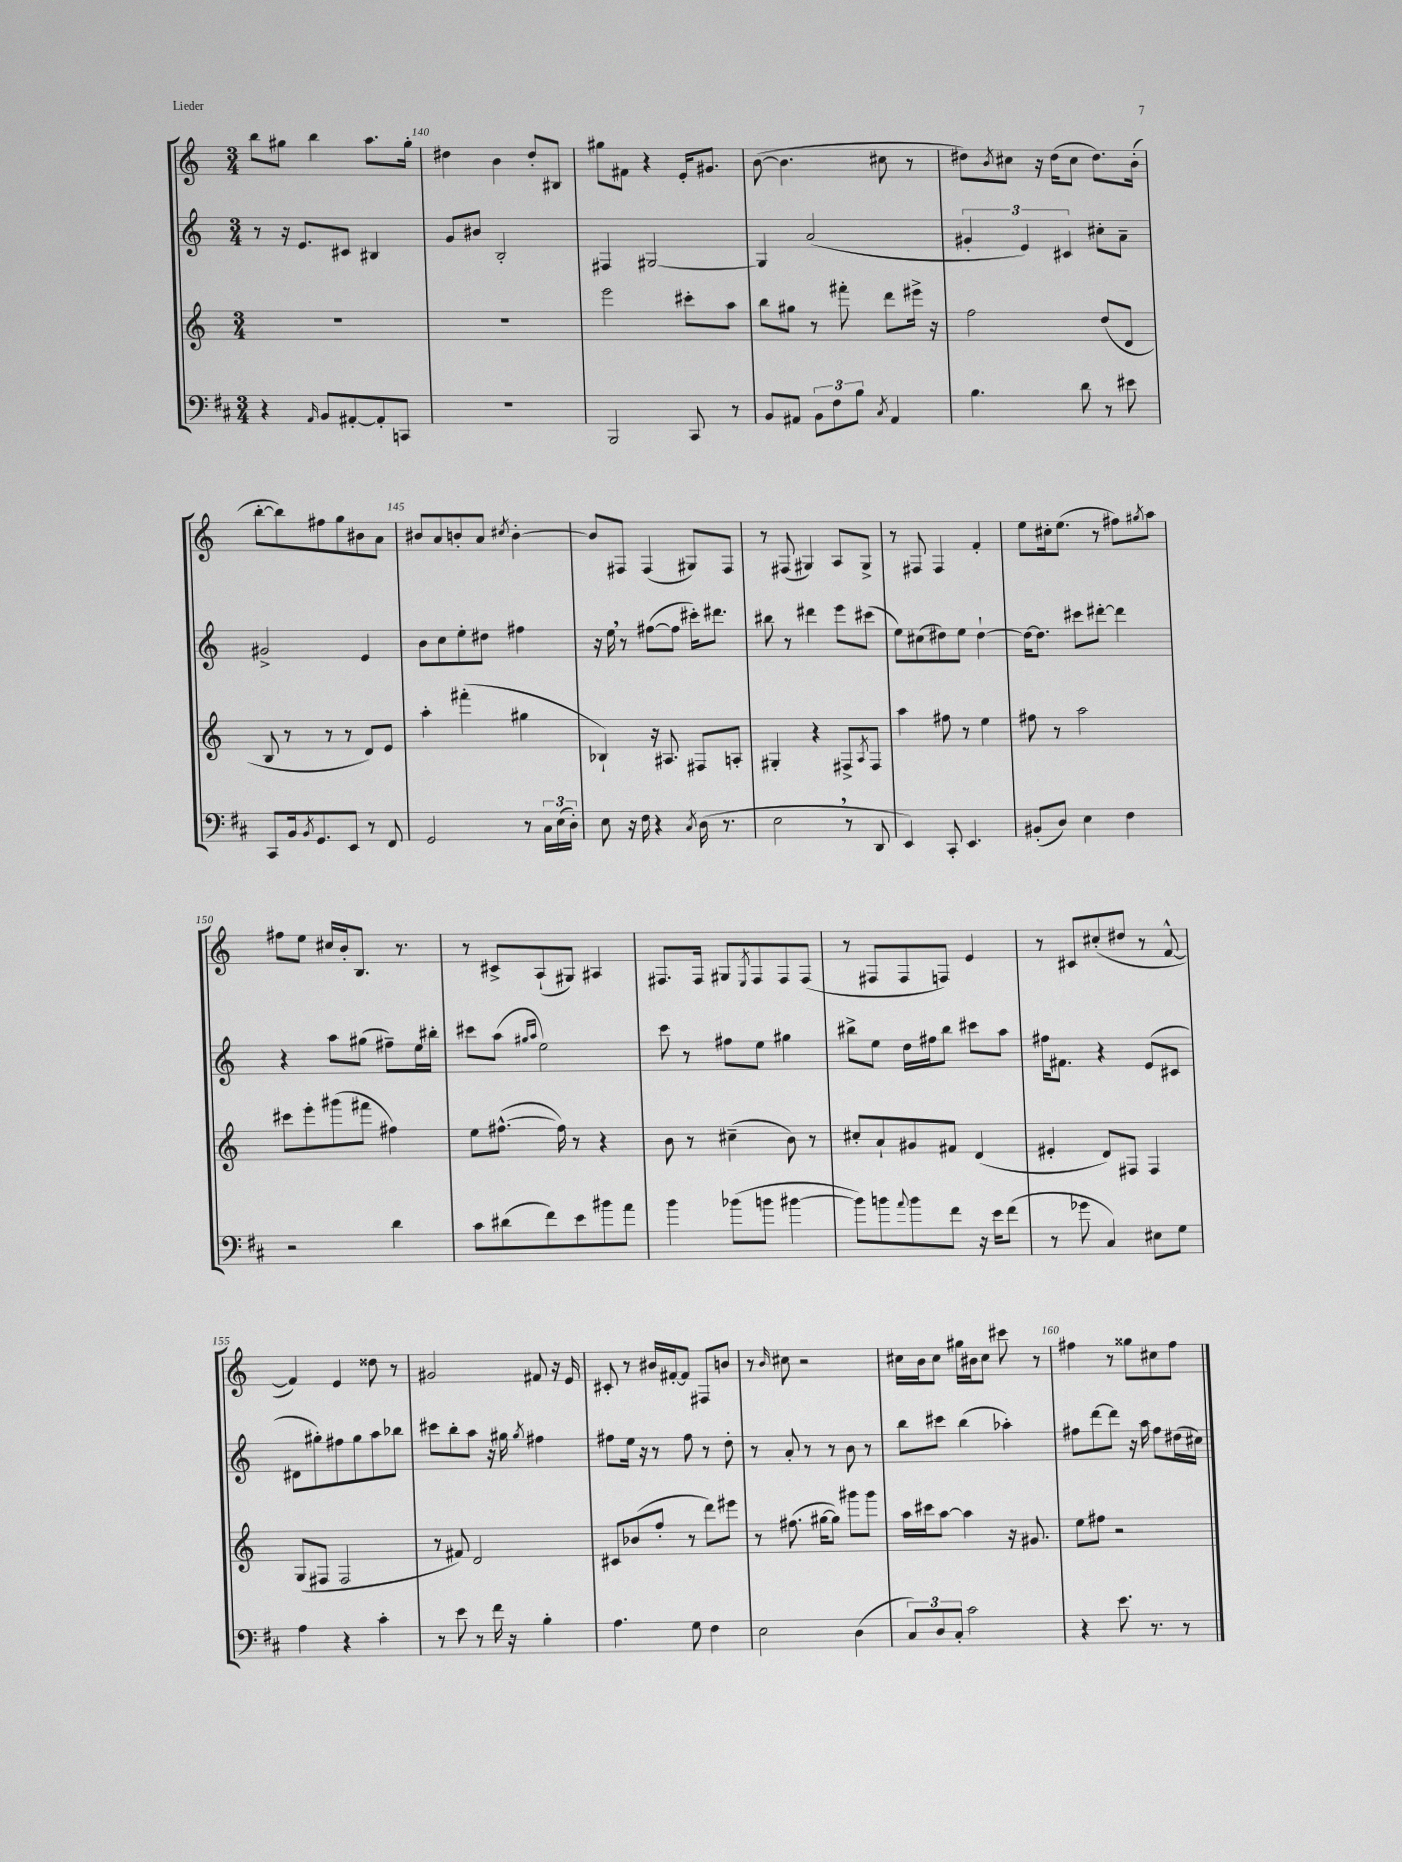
<<
\new StaffGroup <<
\new Staff = "s0" {
    \clef treble \key c \major \numericTimeSignature \time 3/4
    b''8 gis''8 b''4 a''8. gis''16-. |
    dis''4 b'4 dis''8-. bis8 |
    gis''8 fis'8 r4 e'16-. gis'8. |
    b'8~( b'4. cis''8 r8 |
    dis''8) \acciaccatura { b'8 } cis''8 r16 dis''16( cis''8 dis''8.) b'16-.( |
    b''8~-. b''8) fis''8 g''8 bis'8 a'8 |
    bis'8 a'8 b'8-. a'8 \acciaccatura { cis''8 } b'4~-. |
    b'8 fis8 fis4( gis8) fis8 |
    r8 fis8( gis4) a8 gis8-> |
    r8 fis8 fis4 f'4-. |
    e''8 cis''16-. e''8.( r8 fis''8) \acciaccatura { gis''8 } a''8 |
    fis''8 e''8 cis''16 b'16-. b8. r8. |
    r8 cis'8-> a8-!( gis8) ais4 |
    fis8. fis16 gis8 \acciaccatura { e8 } fis8 fis8 fis8( |
    r8 fis8 fis8 f8) e'4 |
    r8 cis'8 cis''8-.( dis''8 r8 f'8~-^ |
    f'4) e'4 disis''8 r8 |
    gis'2 fis'8 r16 e'16 |
    cis'8-. r8 bis'16 fis'16~-. fis'8 fis8 b'8 |
    r8 \grace { b'16 } cis''8 r2 |
    cis''16 b'16 cis''8 gis''16 bis'16 cis''8 cis'''8 r8 |
    fis''4 r8 gisis''8 cis''8 fis''8 \bar "|." |
}
\new Staff = "s1" {
    \clef treble \key c \major \numericTimeSignature \time 3/4
    r8 r16 e'8. cis'8 bis4 |
    g'8 bis'8 b2-. |
    fis4 gis2~ |
    gis4 a'2( |
    \tuplet 3/2 { gis'4-. e'4) cis'4 } cis''8-. a'8-- |
    gis'2-> e'4 |
    b'8 c''8 e''8-. dis''8 fis''4 |
    r16 e''16 \breathe r8 fis''8~( fis''8 cis'''16-.) dis'''8. |
    bis''8 r8 dis'''4 e'''8 cis'''8( |
    e''8) cis''8( dis''8) e''8 dis''4~-! |
    dis''16~ dis''8. cis'''8 dis'''8~-. dis'''4 |
    r4 a''8 gis''8( fis''8--) e''16 bis''16-. |
    cis'''8 a''8( \grace { gis''16 a''16 } e''2) |
    c'''8 r8 fis''8 e''8 gis''4 |
    bis''8-> e''8 d''16 fis''16 bis''8 cis'''8 a''8 |
    fis''16 fis'8. r4 e'8( cis'8 |
    dis'8 gis''8-.) fis''8 gis''8 a''8 bes''8 |
    cis'''8 b''8-. a''8 r16 gis''16 \acciaccatura { gis''8 } fis''4 |
    fis''8 e''16 r16 r8 fis''8 r8 d''8-. |
    r8 a'8-. r8 r8 b'8 r8 |
    b''8 cis'''8 b''4( aes''4-.) |
    fis''8 d'''8~ d'''8 r16 a''16 fis''8 dis''16( cis''16) \bar "|." |
}
\new Staff = "s2" {
    \clef treble \key c \major \numericTimeSignature \time 3/4
    R2. |
    R2. |
    e'''2 cis'''8-. a''8 |
    b''8 gis''8 r8 fis'''8-. d'''8 eis'''16-> r16 |
    f''2 d''8( d'8 |
    b8 r8 r8 r8 d'8) e'8 |
    a''4-. fis'''4-.( gis''4 |
    bes4-!) r16 ais8. fis8 a8-. |
    gis4-. r4 fis8-> \acciaccatura { a8 } fis8 |
    a''4 fis''8 r8 e''4 |
    fis''8 r8 a''2 |
    cis'''8 e'''8-. gis'''8( fis'''8 fis''4) |
    e''8 fis''8.~-^( fis''16) r8 r4 |
    b'8 r8 cis''4--( b'8) r8 |
    cis''8-. a'8-! gis'8 fis'8 d'4( |
    eis'4-. d'8) fis8 fis4 |
    g8( fis8 fis2 |
    r8 fis'8) d'2 |
    cis'8 bes'8( f''8-. r8 d'''8) eis'''8 |
    r8 fis''8.( gis''16~ gis''8) gis'''8 gis'''8 |
    a''16 cis'''16 a''8~ a''4 r16 gis'8. |
    e''8 fis''8 r2 \bar "|." |
}
\new Staff = "s3" {
    \clef bass \key d \major \numericTimeSignature \time 3/4
    r4 \grace { a,16 } b,8 ais,8~-. ais,8-. c,8 |
    R2. |
    b,,2 cis,8 r8 |
    b,8 ais,8 \tuplet 3/2 { b,8 fis8 b8 } \acciaccatura { cis8 } ais,4 |
    b4. d'8 r8 eis'8 |
    cis,8 b,16 \acciaccatura { b,8 } g,8. e,8 r8 fis,8 |
    g,2 r8 \tuplet 3/2 { cis16 e16( d16-.) } |
    e8 r16 fis16 r4 \acciaccatura { cis8 } d16( r8. |
    e2 \breathe r8 d,8 |
    e,4) cis,8-. e,4. |
    bis,8-.( d8) e4 fis4 |
    r2 d'4 |
    cis'8 dis'8( fis'8) e'8 bis'8 a'8 |
    b'4 bes'8( b'8 bis'4~ |
    bis'8) b'8 \appoggiatura { a'8 } b'8 fis'8 r16 e'16 fis'8( |
    r8 ges'8 cis4) eis8 g8 |
    a4 r4 cis'4-. |
    r8 e'8 r8 fis'16 r16 b4-. |
    a4. g8 fis4 |
    e2 d4( |
    \tuplet 3/2 { cis8) d8 cis8-. } cis'2 |
    r4 e'8. r8. r8 \bar "|." |
}
>>
>>
\layout { \context { \Score currentBarNumber = #139 \override BarNumber.break-visibility = ##(#f #t #t) barNumberVisibility = #(every-nth-bar-number-visible 5) } }
